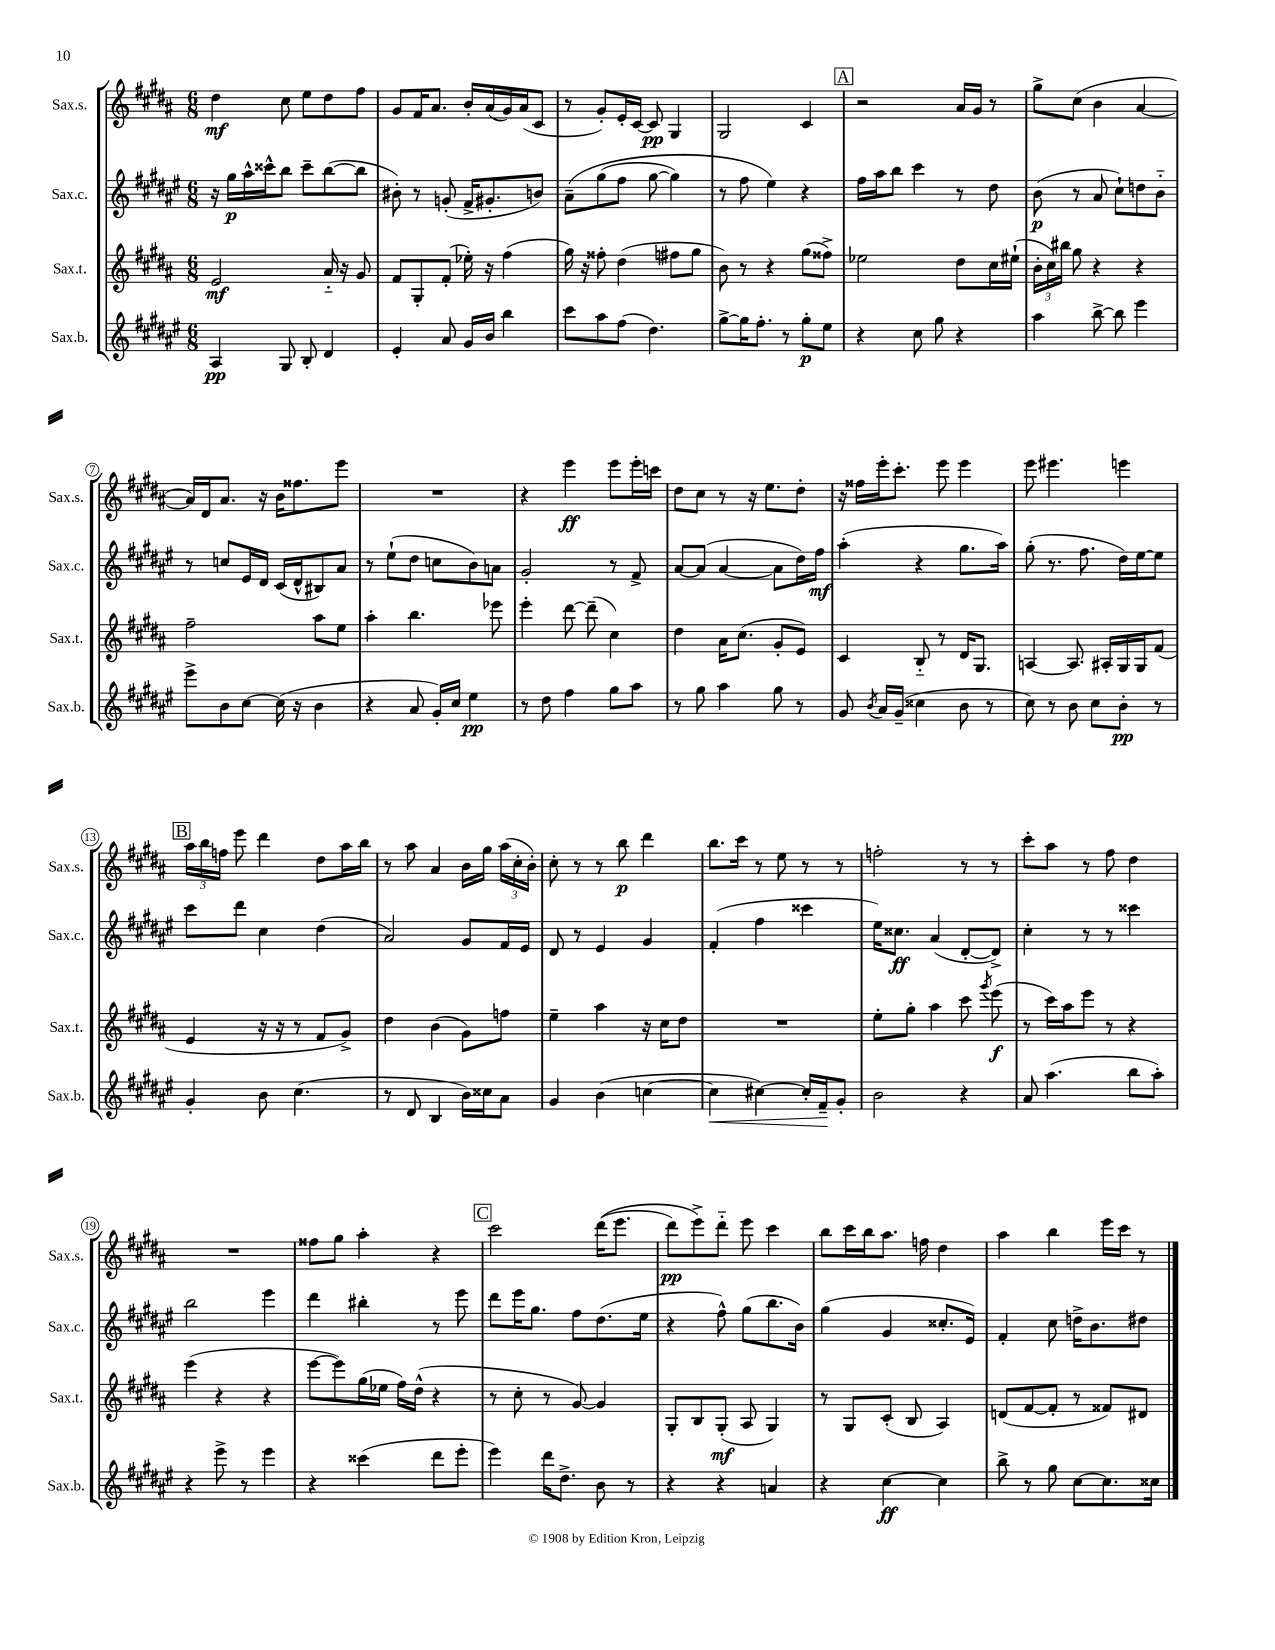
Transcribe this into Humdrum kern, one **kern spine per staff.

**kern	**kern	**kern	**kern
*staff4	*staff3	*staff2	*staff1
*clefG2	*clefG2	*clefG2	*clefG2
*k[f#c#g#d#a#e#]	*k[f#c#g#d#a#]	*k[f#c#g#d#a#e#]	*k[f#c#g#d#a#]
*M6/8	*M6/8	*M6/8	*M6/8
4A#/	2e/	16r	4dd#\
.	.	16gg#\LL	.
.	.	16aa#^^\	.
.	.	16ccc##^^\J	.
8G#/	.	8bb\J	8cc#\
8B'/	.	8ccc##~\L	8ee\L
4d#/	16a#'~/	([8bb\	8dd#\
.	16r	.	.
.	8g#/	8bb\]J	8ff#\J
=	=	=	=
4e#'/	8f#/L	8b#'\)	8g#/L
.	8G#'/	8r	16f#/K
.	.	.	8.a#/J
8a#/	(8f#'/J	(8g'/	.
16g#/LL	16ee-'\)	16f#^/LK	16b'/LL
16b/JJ	16r	8.g#'/	(16a#/
4bb\	(4ff#\	.	16g#/)
.	.	.	(16a#/J
.	.	8b/J)	8c#/J
=	=	=	=
8ccc#\L	16gg#\)	&(8a#~\L	8r
.	16r	.	.
8aa#\	8ff##'\	(8gg#\	8g#'/L)
(8ff#\J	(4dd#\	8ff#\J	16e'/L
.	.	.	[16c#/JJ
4.dd#\)	.	[8gg#\	8c#/]
.	8ff#\L	4gg#\])	4G#/
.	8gg#\J	.	.
=	=	=	=
[8gg#^\L	8b\)	8r	2G#/
16gg#\]K	8r	8ff#\	.
8.ff#'\J	.	.	.
.	4r	4ee#\&)	.
8r	.	.	.
8gg#'\L	(8gg#\L	4r	4c#/
8ee#\J	8ff##^\J)	.	.
=	=	=	=
4r	2ee-\	16ff#\LL	2r
.	.	16aa#\J	.
.	.	8bb\J	.
8cc#\	.	4ccc#\	.
8gg#\	.	.	.
4r	8dd#\L	8r	16a#/LL
.	.	.	16g#/JJ
.	16cc#\L	8dd#\	8r
.	(16ee#`\JJ	.	.
=	=	=	=
4aa#\	24b'\LL	(8b\	8gg#^\L
.	24cc#\)	.	.
.	24bb#\JJ	.	.
.	8gg#\	8r	(8cc#\J
[8bb^\	4r	8a#/	4b\
8bb\]	.	8cc#`\L)	.
4eee#\	4r	8dd\	[4a#/
.	.	8b'~\J	.
=	=	=	=
8eee#^\L	2ff#~\	8r	16a#/]LL)
.	.	.	16d#/J
8b\	.	8cc/L	8.a#/J
[8cc#\J	.	16e#/L	.
.	.	16d#/JJ	16r
(16cc#\]	.	(16c#/LL	16b\LK
16r	.	16d#^^/J	8.ff##\
4b\	8aa#\L	8B#/)	.
.	8ee\J	8a#/J	8eee\J
=	=	=	=
4r	4aa#'\	8r	2.r
.	.	(8ee#`\L	.
8a#/	4.bb\	8dd#\J	.
16g#'/LL)	.	8cc\L	.
16cc#/JJ	.	.	.
4ee#\	.	8b\)	.
.	8eee-\	8a\J	.
=	=	=	=
8r	4eee'\	2g#'/	4r
8dd#\	.	.	.
4ff#\	[8ddd#\	.	4eee\
.	(8ddd#~\]	.	.
8gg#\L	4cc#\)	8r	8eee\L
8aa#\J	.	8f#^/	16eee'\L
.	.	.	16ccc\JJ
=	=	=	=
8r	4dd#\	[8a#/L	8dd#\L
8gg#\	.	(8a#/]J	8cc#\J
4aa#\	16a#\LK	[4a#/	8r
.	(8.cc#\J	.	.
.	.	.	16r
.	.	.	8.ee\L
8gg#\	8g#'/L	8a#\]L	.
8r	8e/J)	16dd#\L)	8dd#'\J
.	.	16ff#\JJ	.
=	=	=	=
8g#/	4c#/	(4aa#'\	16r
.	.	.	16ff##\LL
8qb/	.	.	.
16a#/LL	.	.	16eee'\J
(16g#~/JJ	.	.	8.ccc#'\J
4cc##\	8B'~/	4r	.
.	8r	.	8eee\
8b\	16d#/LK	8.gg#\L	4eee\
.	8.G#/J	.	.
8r	.	.	.
.	.	16aa#\Jk)	.
=	=	=	=
8cc#\)	[4A/	(8gg#'\	8eee\
8r	.	8.r	4.eee#\
8b\	8.A/]	.	.
.	.	8.ff#\	.
8cc#\L	.	.	.
.	16A#'/LL	.	.
8b'\J	16G#/	16dd#\LL)	4eee\
.	16G#/J	[16ee#\J	.
8r	(8f#/J	8ee#\]J	.
=	=	=	=
4g#'/	4e/	8ccc#\L	24aa#\LL
.	.	.	24bb\
.	.	.	24ff\JJ
.	.	8ddd#\J	8eee\
8b\	16r	4cc#\	4ddd#\
.	16r	.	.
(4.cc#\	8r	.	.
.	8f#/L	(4dd#\	8dd#\L
.	8g#^/J)	.	16aa#\L
.	.	.	16bb\JJ
=	=	=	=
8r	4dd#\	2a#/)	8r
8d#/	.	.	8aa#\
4B/	(4b\	.	4a#/
16b\LL)	8g#\L)	8g#/L	16b\LL
16cc##\J	.	.	16gg#\JJ
8a#\J	8ff\J	16f#/L	(24aa#\LL
.	.	.	24cc#'\
.	.	16e#/JJ	.
.	.	.	24b'\JJ)
=	=	=	=
4g#/	4ee~\	8d#/	8cc#'\
.	.	8r	8r
(4b\	4aa#\	4e#/	8r
.	.	.	8bb\
[4cc\	16r	4g#/	4ddd#\
.	16cc#\LK	.	.
.	8dd#\J	.	.
=	=	=	=
4cc\]	2.r	(4f#'/	8.bb\L
.	.	.	16ccc#\Jk
[4cc#\)	.	4ff#\	8r
.	.	.	8ee\
16cc#'/]LL	.	4ccc##\	8r
16f#~/J	.	.	.
8g#'/J	.	.	8r
=	=	=	=
2b\	8ee'\L	16ee#\LK)	2ff'\
.	.	8.cc##\J	.
.	8gg#'\J	.	.
.	4aa#\	(4a#/	.
4r	8ccc#\	[8d#'/L	8r
.	8qggg#/	.	.
.	(8eee\	8d#^/]J)	8r
=	=	=	=
8a#/	8r	4cc#'\	8ccc#'\L
(4.aa#\	16ccc#\LL)	.	8aa#\J
.	16aa#\J	.	.
.	8eee\J	8r	8r
.	8r	8r	8ff#\
8bb\L	4r	4ccc##\	4dd#\
8aa#'\J)	.	.	.
=	=	=	=
4r	(4eee\	2bb\	2.r
8eee#^\	4r	.	.
8r	.	.	.
4eee#\	4r	4eee#\	.
=	=	=	=
4r	[8eee\L	4ddd#\	8ff##\L
.	8eee\])	.	8gg#\J
(4ccc##\	(16gg#\L	4bb#'\	4aa#'\
.	16ee-\JJ	.	.
.	16ff#\LL)	.	.
.	(16dd#^^\JJ	.	.
8ddd#\L	4r	8r	4r
8eee#'\J	.	8eee#\	.
=	=	=	=
4eee#\)	8r	8ddd#\L	2ccc#\
.	8cc#'\	16eee#\K	.
.	.	8.gg#\J	.
16ddd#\LK	8r	.	.
8.dd#^\J	.	.	.
.	[8g#/)	8ff#\L	.
8b\	4g#/]	(8.dd#\	&((16ddd#\LK
.	.	.	8.eee\J
8r	.	.	.
.	.	16ee#\Jk	.
=	=	=	=
4r	8G#'/L	4r	8ddd#\L)
.	8B/	.	8eee^\&)
4r	(8G#'/J	8ff#^^\)	8ddd#'~\J
.	8A#/	(8gg#\L	8eee\
4a/	4G#/)	8.bb\	4ccc#\
.	.	16b\Jk)	.
=	=	=	=
4r	8r	(4gg#\	8bb\L
.	8G#/L	.	16ccc#\L
.	.	.	16bb\J
[4cc#\	(8c#'/J	4g#/	8.aa#\J
.	8B/	.	.
.	.	.	16ff\
4cc#\]	4A#/)	8.cc##'/L	4dd#\
.	.	16e#/Jk)	.
=	=	=	=
8bb^\	(8d/L	4f#'/	4aa#\
8r	[8f#/	.	.
8gg#\	8f#'/]J	8cc#\	4bb\
[8cc#\L	8r	16dd^\LK	.
.	.	8.b\	.
8.cc#\]	8f##/L)	.	16eee\LL
.	.	.	16ccc#\JJ
.	8d#/J	8dd#\J	8r
16cc##\Jk	.	.	.
==	==	==	==
*-	*-	*-	*-
